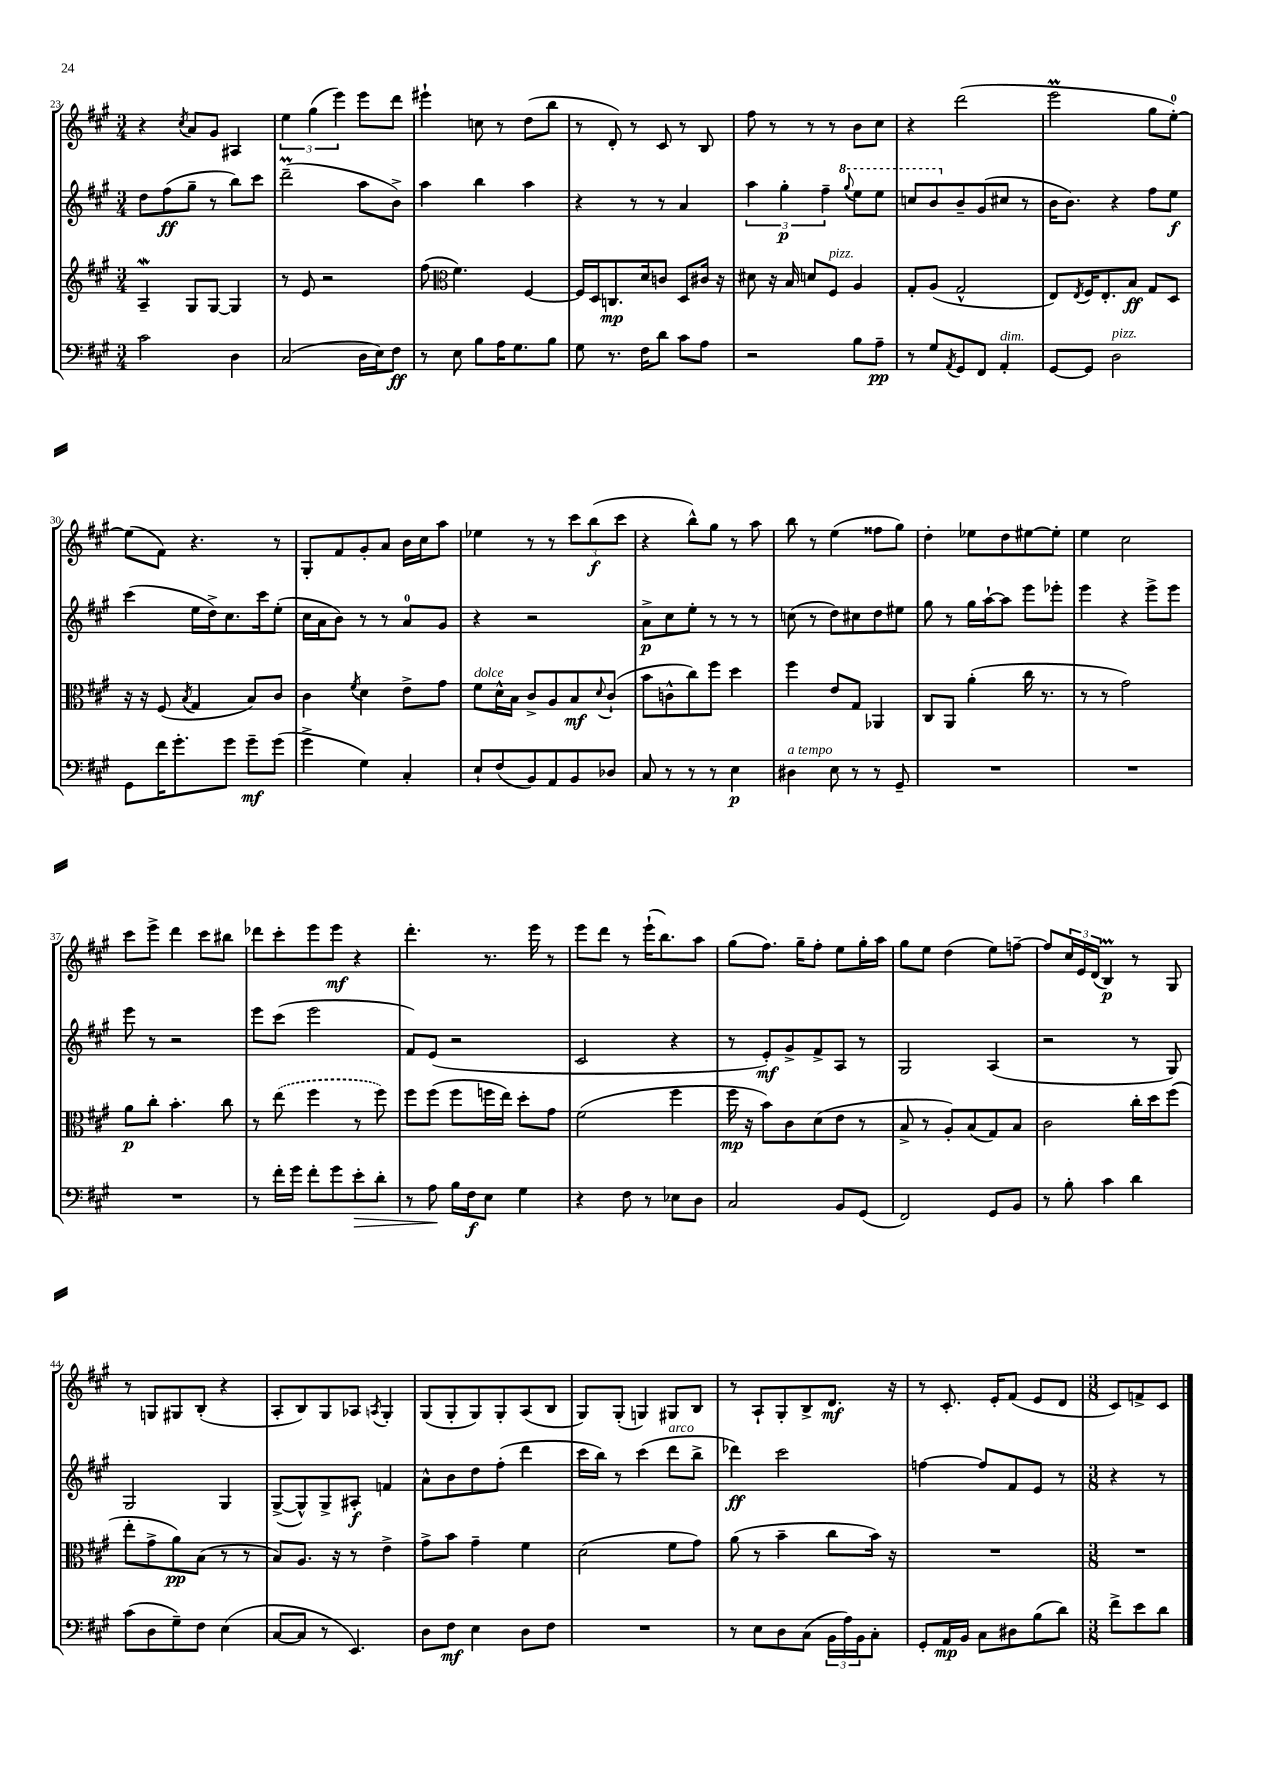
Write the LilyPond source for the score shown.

<<
\new StaffGroup <<
\new Staff = "s0" {
    \clef treble \key a \major \numericTimeSignature \time 3/4
    r4 \acciaccatura { cis''8 } a'8 gis'8 ais4 |
    \tuplet 3/2 { e''4 gis''4( e'''4) } e'''8 d'''8 |
    eis'''4-! c''8 r8 d''8( b''8 |
    r8 d'8-.) r8 cis'8 r8 b8 |
    fis''8 r8 r8 r8 b'8 cis''8 |
    r4 d'''2( |
    e'''2\prall gis''8 e''8-0~-.) |
    e''8( fis'8) r4. r8 |
    gis8-. fis'8 gis'8-. a'8 b'16 cis''16 a''8 |
    ees''4 r8 r8 \tuplet 3/2 { cis'''8 b''8\f( cis'''8 } |
    r4 b''8-^) gis''8 r8 a''8 |
    b''8 r8 e''4( fisis''8 gis''8) |
    d''4-. ees''8 d''8 eis''8~ eis''8-. |
    e''4 cis''2 |
    cis'''8 e'''8-> d'''4 cis'''8 bis''8 |
    des'''8 cis'''8-. e'''8 e'''8\mf r4 |
    d'''4.-. r8. e'''16 r8 |
    e'''8 d'''8 r8 e'''16-!( b''8.) a''8 |
    gis''8( fis''8.) gis''16-- fis''8-. e''8 gis''16-. a''16 |
    gis''8 e''8 d''4( e''8) f''8~-- |
    f''8 \tuplet 3/2 { cis''16 e'16 d'16( } b4\prall\p) r8 gis8 |
    r8 g8 gis8 b8-.( r4 |
    a8-. b8) gis8 aes8 \acciaccatura { a8 } gis4-. |
    gis8( gis8-. gis8) gis8-. a8( b8 |
    gis8) gis8-.( g4) gis8 b8 |
    r8 a8-! gis8-. b8-> d'8.\mf r16 |
    r8 cis'8.-. e'16-. fis'8( e'8 d'8 |
    \numericTimeSignature \time 3/8 cis'8) f'8-> cis'8 \bar "|." |
}
\new Staff = "s1" {
    \clef treble \key a \major \numericTimeSignature \time 3/4
    d''8 fis''8\ff( gis''8-- r8 b''8) cis'''8 |
    d'''2--\prall( a''8 b'8->) |
    a''4 b''4 a''4 |
    r4 r8 r8 a'4 |
    \tuplet 3/2 { a''4 gis''4-.\p fis''4-- } \ottava #1 \appoggiatura { gis'''8 } e'''8 e'''8 |
    c'''8 b''8 \ottava #0 b'8-- gis'8( cis''!8 r8 |
    b'16 b'8.) r4 fis''8 e''8\f |
    cis'''4( e''16 d''16->) cis''8. cis'''16 e''8-.( |
    cis''16 a'16 b'8) r8 r8 a'8-0 gis'8 |
    r4 r2 |
    a'8->\p cis''8 e''8-. r8 r8 r8 |
    c''8( r8 d''8) cis''8 d''8 eis''8 |
    gis''8 r8 gis''16 a''16~-! a''8 e'''8 ees'''8-. |
    e'''4 r4 e'''8-> e'''8 |
    e'''8 r8 r2 |
    e'''8 cis'''8( e'''2 |
    fis'8) e'8( r2 |
    cis'2 r4 |
    r8 e'8-.\mf) gis'8-> fis'8-> a8 r8 |
    gis2 a4( |
    r2 r8 gis8) |
    gis2 gis4 |
    gis8~->( gis8-^) gis8-> ais8-.\f f'4 |
    a'8-^ b'8 d''8 fis''8-.( d'''4 |
    cis'''16 b''16) r8 cis'''4( d'''8^\markup { \italic "arco" } b''8-> |
    des'''4\ff) cis'''2 |
    f''4~ f''8 fis'8 e'8 r8 |
    \numericTimeSignature \time 3/8 r4 r8 \bar "|." |
}
\new Staff = "s2" {
    \clef treble \key a \major \numericTimeSignature \time 3/4
    a4--\mordent gis8 gis8~ gis4 |
    r8 e'8 r2 |
    fis''8( \clef alto fis'4.) fis4~ |
    fis16 d16 c8.\mp d'16 c'8 d8 cis'16 r16 |
    dis'8 r16 b16 d'8 fis8^\markup { \italic "pizz." } a4 |
    gis8-. a8( gis2-^ |
    e8) \acciaccatura { e8 } fis16 e8.-. b8\ff gis8 d8 |
    r16 r16 fis8( \acciaccatura { b8 } gis4 b8) cis'8 |
    cis'4 \acciaccatura { fis'8 } d'4 e'8-> gis'8 |
    fis'8^\markup { \italic "dolce" } d'16-^ b16 cis'8-> a8 b8\mf \appoggiatura { d'8 } cis'8-!( |
    b'8 c'8-^ cis''8) fis''8 d''4 |
    fis''4 e'8 gis8 aes,4 |
    cis8 a,8 a'4-.( cis''16 r8. |
    r8 r8 gis'2) |
    a'8\p cis''8-. b'4.-. cis''8 |
    r8 \once \slurDashed e''8( fis''4 r8 fis''8) |
    fis''8 fis''8( fis''8 f''16 e''16) d''8-. gis'8 |
    fis'2( fis''4 |
    fis''16\mp r16 b'8) cis'8 d'8( e'8 r8 |
    b8-> r8 a8-.) b8( gis8) b8 |
    cis'2 cis''16-. d''16 fis''8( |
    e''8-. gis'8-> a'8\pp) b8( r8 r8 |
    b8) a8. r16 r8 e'4-> |
    gis'8-> b'8 gis'4-- fis'4 |
    d'2( fis'8 gis'8) |
    a'8( r8 b'4-- cis''8 b'16) r16 |
    R2. |
    \numericTimeSignature \time 3/8 R4. \bar "|." |
}
\new Staff = "s3" {
    \clef bass \key a \major \numericTimeSignature \time 3/4
    cis'2 d4 |
    cis2( d16 e16) fis8\ff |
    r8 e8 b8 a16 gis8. b8 |
    gis8 r8. fis16 d'8 cis'8 a8 |
    r2 b8 a8--\pp |
    r8 gis8 \acciaccatura { a,8 } gis,8 fis,8 a,4-.^\markup { \italic "dim." } |
    gis,8~ gis,8 d2^\markup { \italic "pizz." } |
    gis,8 fis'16 gis'8.-. gis'8 gis'8--\mf gis'8( |
    gis'4-> gis4) cis4-. |
    e8-! fis8( b,8) a,8 b,8 des8 |
    cis8 r8 r8 r8 e4\p |
    dis4^\markup { \italic "a tempo" } e8 r8 r8 gis,8-- |
    R2. |
    R2. |
    R2. |
    r8 fis'16-. gis'16 fis'8-. gis'8 e'8-.\> d'8-. |
    r8 a8\! b16 fis16\f e8 gis4 |
    r4 fis8 r8 ees8 d8 |
    cis2 b,8 gis,8( |
    fis,2) gis,8 b,8 |
    r8 b8-. cis'4 d'4 |
    cis'8( d8 gis8--) fis8 e4( |
    cis8~ cis8 r8 e,4.) |
    d8 fis8\mf e4 d8 fis8 |
    R2. |
    r8 e8 d8 cis8( \tuplet 3/2 { b,16 a16) b,16 } cis8-. |
    gis,8-. a,16\mp b,16 cis8 dis8 b8( d'8) |
    \numericTimeSignature \time 3/8 fis'8-> e'8 d'8 \bar "|." |
}
>>
>>
\layout { \context { \Score currentBarNumber = #23 } }
